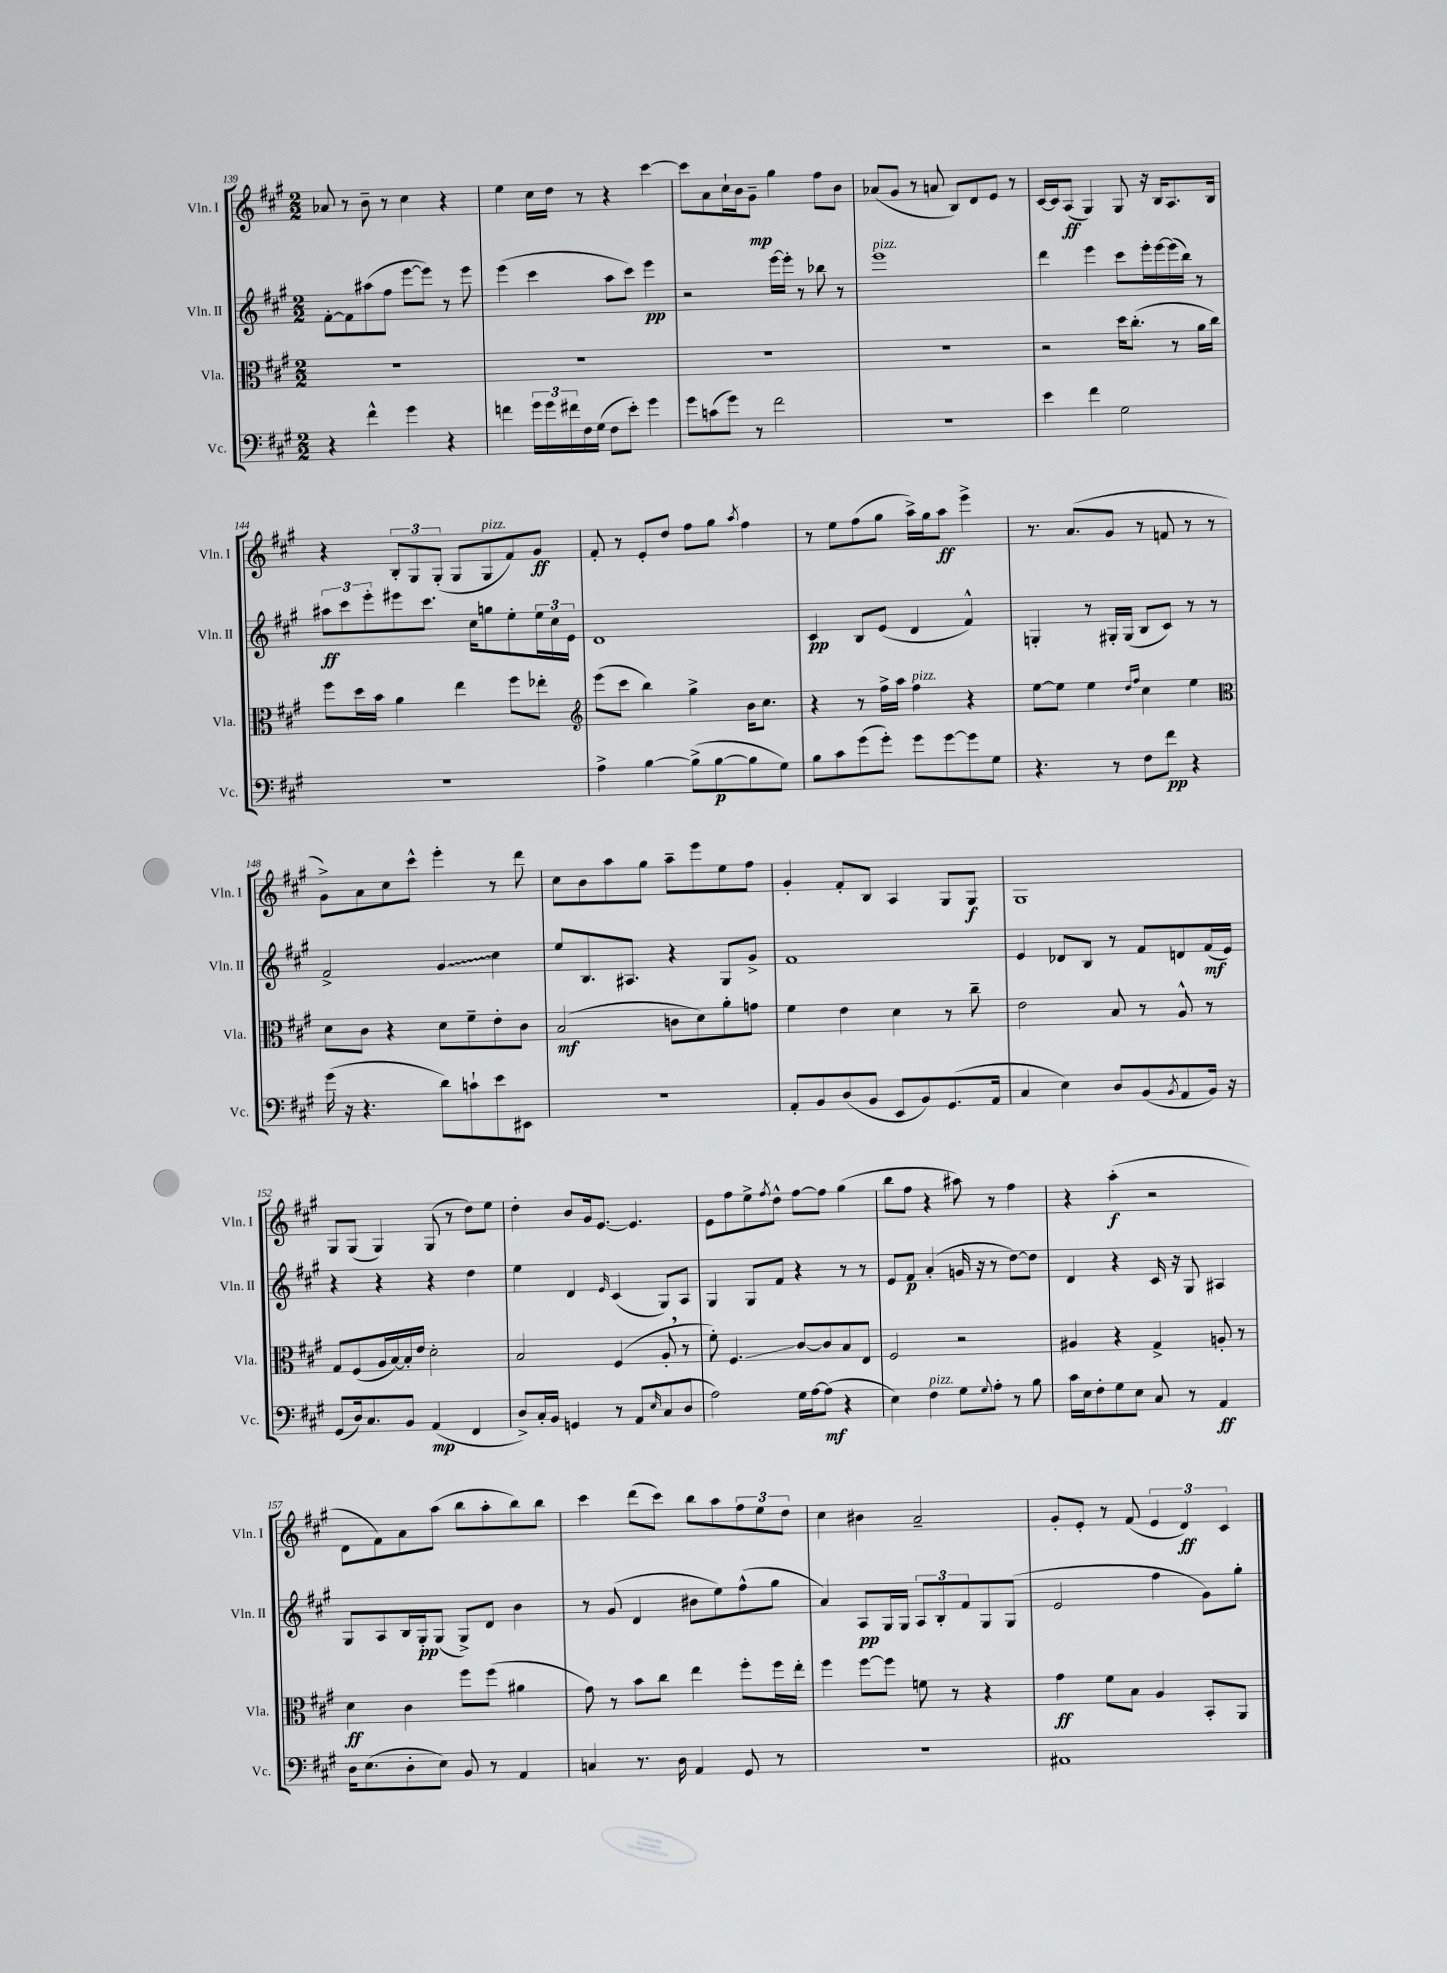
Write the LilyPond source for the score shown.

<<
\new StaffGroup <<
\new Staff = "s0" \with { instrumentName = "Vln. I" shortInstrumentName = "Vln. I" } {
    \clef treble \key a \major \numericTimeSignature \time 2/2
    aes'8 r8 b'8-- r8 cis''4 r4 |
    e''4 cis''16 d''16 r8 r4 cis'''4~ |
    cis'''8 a'8 cis''16-! b'16 gis'8--\mp gis''4 fis''8 b'8 |
    aes'8( gis'8 r8 a'8 b8) d'8 e'8 r8 |
    cis'16~ cis'16 a8\ff( gis4) gis8 r16 b16 a8. b16 |
    r4 \tuplet 3/2 { b8-. gis8 gis8-.( } gis8 gis8^\markup { \italic "pizz." } fis'8) gis'8\ff |
    fis'8-. r8 e'8-. d''8 fis''8 gis''8 \acciaccatura { a''8 } fis''4 |
    r8 e''8 fis''8( gis''8 a''16->) gis''16 a''8\ff e'''4-> |
    r8. a'8.( gis'8 r8 f'8 r8 r8 |
    gis'8->) a'8 cis''8 cis'''8-^ e'''4-. r8 d'''8 |
    cis''8 b'8 a''8 gis''8 a''8-- e'''8 e''8 fis''8 |
    gis'4-. fis'8-. b8 a4 gis8 gis8\f |
    gis1 |
    gis8 gis8( gis4) gis8( r8 d''8) e''8 |
    d''4-. b'8 gis'16 e'8.~ e'4. |
    e'8 fis''8 e''8-> \acciaccatura { fis''8 } d''8-^ fis''8~ fis''8 gis''4( |
    b''8 fis''8 r4 ais''8) r8 fis''4 |
    r4 a''4-.\f( r2 |
    d'8 fis'8) a'8 a''8( b''8 a''8-. b''8) b''8 |
    cis'''4 d'''8( cis'''8) b''8 a''8 \tuplet 3/2 { fis''8 e''8 d''8 } |
    cis''4 bis'4 a'2-- |
    gis'8-. e'8-. r8 fis'8( \tuplet 3/2 { e'4 d'4\ff) cis'4 } \bar "|." |
}
\new Staff = "s1" \with { instrumentName = "Vln. II" shortInstrumentName = "Vln. II" } {
    \clef treble \key a \major \numericTimeSignature \time 2/2
    fis'8~-. fis'8 ais''8( fis''8 e'''8~ e'''8) r8 e'''8 |
    e'''4( cis'''4 a''8 cis'''8) e'''4\pp |
    r2 e'''16~ e'''16-. r8 bes''8 r8 |
    e'''1^\markup { \italic "pizz." } |
    d'''4 e'''4 cis'''8 e'''16-. e'''16~ e'''16( b''16) r8 |
    \tuplet 3/2 { ais''8\ff cis'''8 e'''8-. } eis'''8 cis'''8. cis''16 g''8 e''8-. \tuplet 3/2 { e''16 cis''16 e'16 } |
    d'1 |
    cis'4\pp b8 e'8( d'4 fis'4-^) |
    g4-. r8 gis16-. gis16( b8 cis'8) r8 r8 |
    fis'2-> \once \override Glissando.style = #'zigzag gis'4\glissando cis''4 |
    e''8 b8. ais8. r4 gis8 gis'8-> |
    fis'1 |
    e'4 des'8 b8 r8 fis'8 d'8 fis'16\mf( e'16) |
    r4 r4 r4 d''4 |
    e''4 d'4 \grace { e'16 } cis'4( gis8) a8 |
    gis4 gis8 fis'8 r4 r8 r8 |
    e'8 fis'8\p a'4-.( g'16 r16 r8 d''8~) d''8 |
    d'4 r4 cis'16 r16 gis8 ais4 |
    gis8 a8 b16 gis16-.\pp gis8( gis8->) d'8 b'4 |
    r8 gis'8( d'4 bis'8 e''8) fis''8-^( gis''8 |
    a'4) a8\pp gis16 gis16 \tuplet 3/2 { a8 b8-. fis'8 } gis8 gis8( |
    e'2 fis''4 gis'8) gis''8-. \bar "|." |
}
\new Staff = "s2" \with { instrumentName = "Vla." shortInstrumentName = "Vla." } {
    \clef alto \key a \major \numericTimeSignature \time 2/2
    R1 |
    R1 |
    R1 |
    R1 |
    r2 d''16 cis''8.-.( r8 a'16 cis''16) |
    fis''8 d''16 b'16 a'4 e''4 fis''8 ees''8-. |
    \clef treble e'''8( cis'''8 b''4) gis''4-> b'16 cis''8. |
    r4 r8 fis''16-> a''16 fis''4^\markup { \italic "pizz." } r4 |
    e''8~ e''8 e''4 \grace { d''16 fis''16 } cis''4 e''4 |
    \clef alto d'8 cis'8 r4 d'8 fis'8-- e'8-. cis'8 |
    b2\mf( c'8 d'8) a'8-. g'8 |
    fis'4 e'4 d'4 r8 cis''8-- |
    e'2 b8 r8 a8-^ r8 |
    gis8 fis8( a16 b16~) b16-. e'16 d'2-. |
    b2 fis4( a8-. \breathe r8 |
    fis'8-.) fis4.\glissando cis'8~ cis'8 b8 e8 |
    fis2 r2 |
    ais4 r4 gis4-> a8-. r8 |
    d'4\ff cis'4 fis''8 fis''8( ais'4 |
    gis'8) r8 b'8 cis''8 e''4 fis''8-. fis''16 e''16-. |
    fis''4 fis''8~ fis''8 f'8 r8 r4 |
    gis'4\ff fis'8 b8 a4 b,8-. a,8 \bar "|." |
}
\new Staff = "s3" \with { instrumentName = "Vc." shortInstrumentName = "Vc." } {
    \clef bass \key a \major \numericTimeSignature \time 2/2
    r4 fis'4-^ gis'4 r4 |
    f'4 \tuplet 3/2 { gis'16 gis'16 fis'16 } fis16 gis16( fis8 e'8-.) gis'4 |
    gis'8 c'8( gis'8) r8 fis'2 |
    r1 |
    e'4 fis'4 gis2 |
    R1 |
    a4-> b4~ b8->( b8~\p b8 gis8) |
    b8 cis'8 gis'8( gis'8-.) gis'8 gis'8~ gis'8 gis8 |
    r4. r8 fis8 fis'8\pp r4 |
    gis'16( r16 r4. d'8) c'8-! e'8 eis,8 |
    R1 |
    a,8-. b,8 d8( b,8 e,8 b,8) gis,8.( a,16 |
    cis4 e4) d8 b,8( \acciaccatura { b,8 } a,8 b,16) r16 |
    gis,8( d16) cis8. b,8 a,4\mp( fis,4 |
    d8->) cis16-. b,16 g,4 r8 a,8 \grace { e16 } cis8( d8 |
    a2) gis16 a16~ a8\mf( r4 |
    e4) fis4^\markup { \italic "pizz." } gis8 \appoggiatura { gis8 } a8-. r8 b8 |
    cis'16 e16 fis8-. gis8 e8 cis8 r8 a,4\ff |
    d16 e8.( d8-. e8) b,8 r8 a,4 |
    c4 r8. d16 a,4 gis,8 r8 |
    R1 |
    ais,1 \bar "|." |
}
>>
>>
\layout { \context { \Score currentBarNumber = #139 } }
